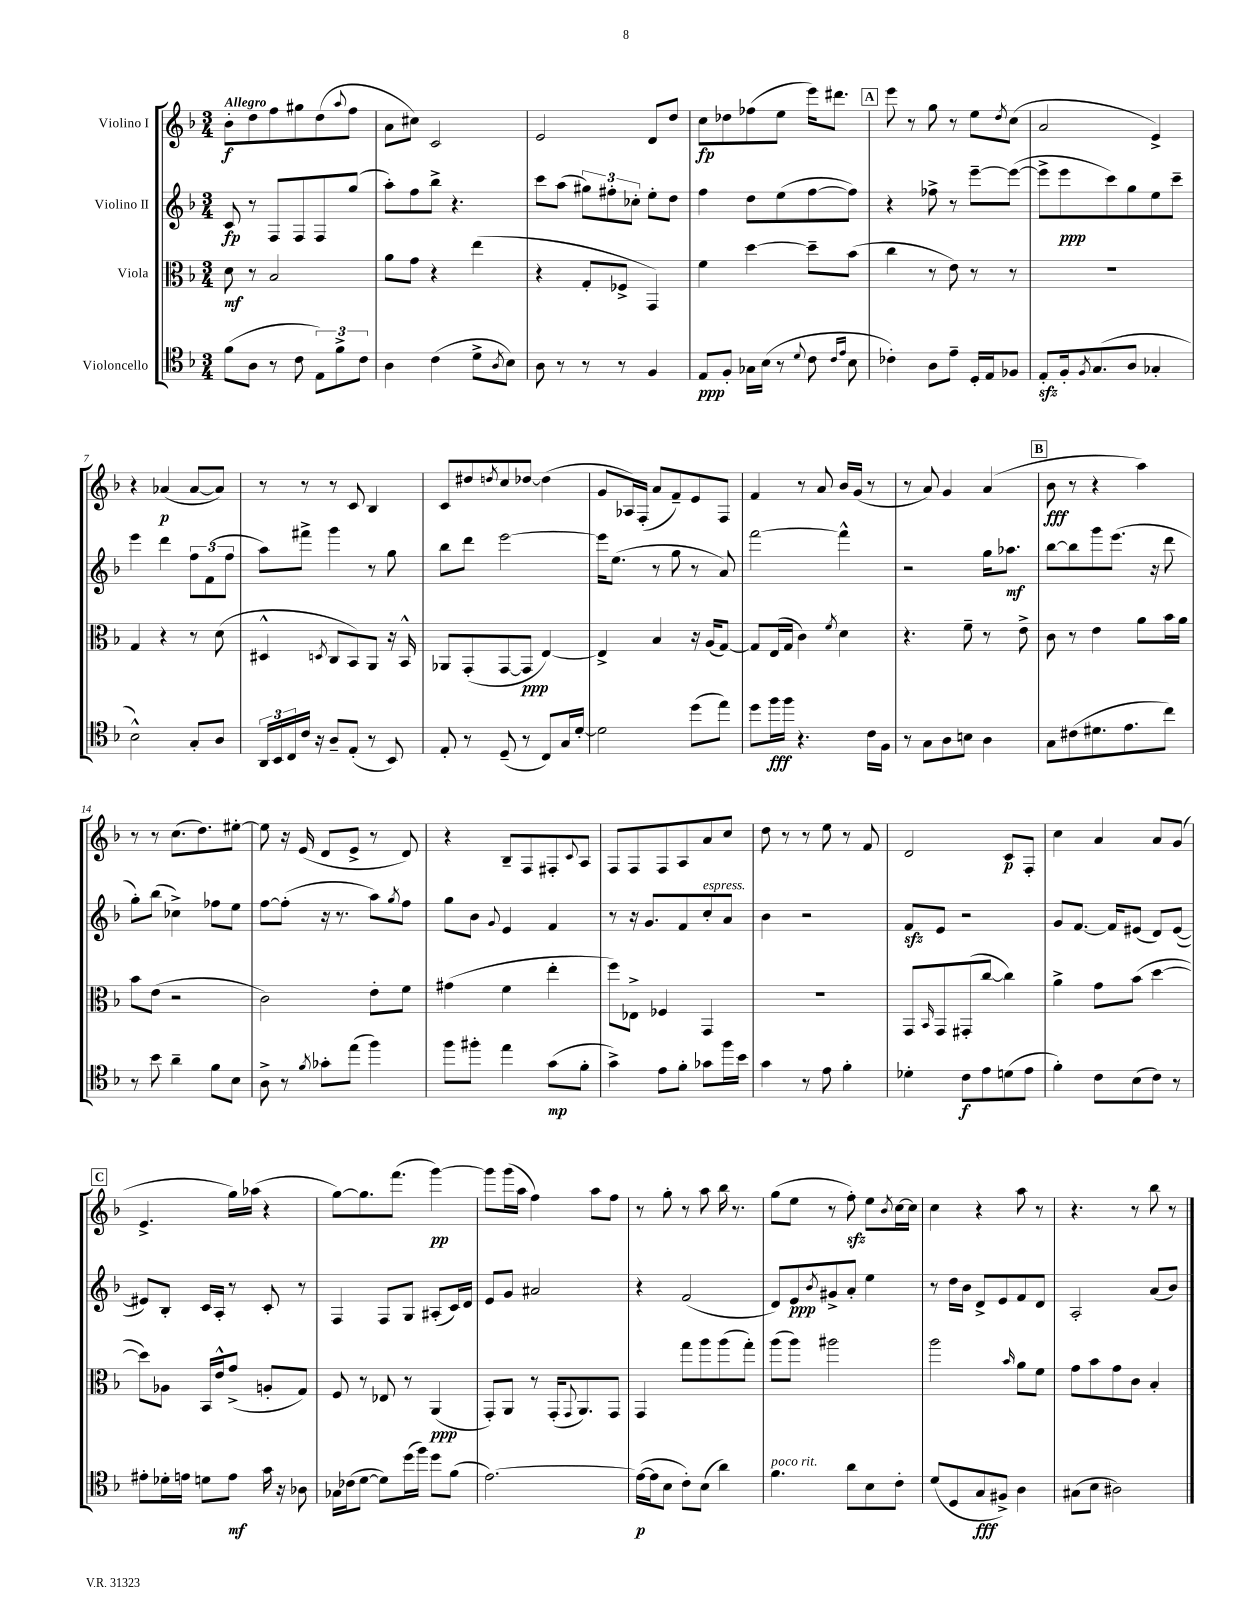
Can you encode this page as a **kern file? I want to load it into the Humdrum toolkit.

**kern	**dynam	**kern	**dynam	**kern	**dynam	**kern	**dynam
*part4	*part4	*part3	*part3	*part2	*part2	*part1	*part1
*staff4	*staff4	*staff3	*staff3	*staff2	*staff2	*staff1	*staff1
*I"Violoncello	*	*I"Viola	*	*I"Violino II	*	*I"Violino I	*
*clefC4	*	*clefC3	*	*clefG2	*	*clefG2	*
*k[b-]	*	*k[b-]	*	*k[b-]	*	*k[b-]	*
*M3/4	*	*M3/4	*	*M3/4	*	*M3/4	*
=1	=1	=1	=1	=1	=1	=1	=1
!	!	!	!	!	!	!LO:TX:a:B:t=Allegro	!
(8f\L	.	8d\	mf	8c/	fp	8b-'\L	f
8A\J	.	8r	.	8r	.	8dd\	.
8r	.	2B-/	.	8F/L	.	8ff\	.
8c\	.	.	.	8F/	.	8gg#X\	.
12E\L)	.	.	.	8F/	.	(8dd\	.
12f^\	.	.	.	.	.	.	.
.	.	.	.	.	.	8qqaa/	.
.	.	.	.	(8gg/J	.	8ff\J	.
12c\J	.	.	.	.	.	.	.
=2	=2	=2	=2	=2	=2	=2	=2
4A\	.	8a\L	.	8aa'\L)	.	8a\L	.
.	.	8g\J	.	8ff\	.	8cc#X\J)	.
(4c\	.	4r	.	8bb-^\J	.	2c/	.
.	.	.	.	4.r	.	.	.
8d^\L	.	(4ee\	.	.	.	.	.
8qA/	.	.	.	.	.	.	.
8B-\J)	.	.	.	.	.	.	.
=3	=3	=3	=3	=3	=3	=3	=3
8A\	.	4r	.	8ccc\L	.	2e/	.
8r	.	.	.	(8aa\J	.	.	.
8r	.	8G'/L	.	12gg#X\L)	.	.	.
.	.	.	.	12ff#X'\	.	.	.
8r	.	8F-X^/J	.	.	.	.	.
.	.	.	.	12cc-X'\J	.	.	.
4F/	.	4GG/)	.	8ee'\L	.	8d/L	.
.	.	.	.	8dd\J	.	8dd/J	.
=4	=4	=4	=4	=4	=4	=4	=4
8E/L	ppp	4f\	.	4ff\	.	8cc\L	fp
8F'/J	.	.	.	.	.	8dd-X\	.
16G-X\LL	.	[4dd\	.	8dd\L	.	(8ff-X\	.
(16B-\JJ	.	.	.	.	.	.	.
8r	.	.	.	(8ee\	.	8ee\J	.
8qqd/	.	.	.	.	.	.	.
8c\	.	8dd~\L]	.	[8ff\	.	16eee\KL)	.
.	.	.	.	.	.	8.ddd#X\J	.
16qqc/LL	.	.	.	.	.	.	.
16qqe/JJ	.	.	.	.	.	.	.
8B-\	.	(8b-\J	.	8ff\J])	.	.	.
!!LO:REH:place=s1:t=A
=5	=5	=5	=5	=5	=5	=5	=5
4c-X'\)	.	4cc\	.	4r	.	8eee\	.
.	.	.	.	.	.	8r	.
8A\L	.	8r	.	8ff-X^\	.	8gg\	.
8e~\J	.	8e\)	.	8r	.	8r	.
16D'/LL	.	8r	.	[8eee~\L	.	8ee\L	.
16E/J	.	.	.	.	.	.	.
.	.	.	.	.	.	8qdd/	.
8F-X/J	.	8r	.	(8eee\J_	.	(8cc\J	.
=6	=6	=6	=6	=6	=6	=6	=6
8Ezz'/L	.	2.r	.	8eee^\L]	.	2a/	.
16F'/k	.	.	.	8eee\	ppp	.	.
8qF/	.	.	.	.	.	.	.
(8.G/	.	.	.	.	.	.	.
.	.	.	.	8ccc\)	.	.	.
8A/J	.	.	.	8gg\	.	.	.
4G-X'/	.	.	.	8ee\	.	4e^/)	.
.	.	.	.	8ccc~\J	.	.	.
!!LO:LB:g=z
=7	=7	=7	=7	=7	=7	=7	=7
2B-^^\)	.	4G/	.	4eee\	.	4r	.
.	.	4r	.	4ddd\	.	(4a-X/	p
8G'/L	.	8r	.	12ff\L	.	[8a-/L	.
.	.	.	.	(12f\	.	.	.
8A/J	.	(8d\	.	.	.	8a-/J])	.
.	.	.	.	12ff\J	.	.	.
=8	=8	=8	=8	=8	=8	=8	=8
24AA/LL	.	4D#X^^/	.	8aa\L)	.	8r	.
24BB-/	.	.	.	.	.	.	.
24C/	.	.	.	.	.	.	.
16c/JJ	.	.	.	8fff#X^\J	.	8r	.
16r	.	.	.	.	.	.	.
.	.	8qDn/	.	.	.	.	.
8A~/L	.	8C/L	.	4ggg\	.	8r	.
(8E'/J	.	8BB-/)	.	.	.	8c/	.
8r	.	8AA/J	.	8r	.	4B-/	.
8BB-/)	.	16r	.	8gg\	.	.	.
.	.	16BB-^^/	.	.	.	.	.
=9	=9	=9	=9	=9	=9	=9	=9
8E'/	.	8AA-X/L	.	8bb-\L	.	8c/L	.
8r	.	(8GG'/	.	8ddd\J	.	8dd#X/	.
.	.	.	.	.	.	8qddn/	.
(8D~/	.	[8GG/	.	[2eee\	.	8cc/	.
8r	.	8GG/J]	ppp	.	.	[8dd-X/J	.
8C/L)	.	[4E/)	.	.	.	(4dd-\]	.
16G/L	.	.	.	.	.	.	.
[16d'/JJ	.	.	.	.	.	.	.
=10	=10	=10	=10	=10	=10	=10	=10
2d\]	.	4E^/]	.	16eee\KL]	.	8g/L	.
.	.	.	.	(8.ee\J	.	.	.
.	.	.	.	.	.	16A-X/L)	.
.	.	.	.	.	.	(16F'/JJ	.
.	.	4B-/	.	8r	.	8a/L	.
.	.	.	.	8gg\	.	8f~/)	.
(8dd\L	.	16r	.	8r	.	8e/	.
.	.	(16A/KL	.	.	.	.	.
8ee\J)	.	[8G/J)	.	8a/)	.	8F/J	.
=11	=11	=11	=11	=11	=11	=11	=11
8dd\L	.	8G/L]	.	[2fff\	.	4f/	.
16ff\L	fff	(16E/L	.	.	.	.	.
16ff\JJ	.	16G/JJ	.	.	.	.	.
4.r	.	4c\)	.	.	.	8r	.
.	.	.	.	.	.	8a/	.
.	.	8qf/	.	.	.	.	.
.	.	4d\	.	4fff^^\]	.	16b-/LL	.
.	.	.	.	.	.	(16g/JJ	.
16c\LL	.	.	.	.	.	8r	.
16F\JJ	.	.	.	.	.	.	.
=12	=12	=12	=12	=12	=12	=12	=12
8r	.	4.r	.	2r	.	8r	.
8G\L	.	.	.	.	.	8a/)	.
8A\	.	.	.	.	.	4g/	.
8Bn\J	.	8f~\	.	.	.	.	.
4A\	.	8r	.	16gg\KL	.	(4a/	.
.	.	.	.	8.aa-X\J	mf	.	.
.	.	8e^\	.	.	.	.	.
!!LO:REH:place=s1:t=B
=13	=13	=13	=13	=13	=13	=13	=13
8G\L	.	8c\	.	[8bb-\L	.	8b-\	fff
(8c#X\	.	8r	.	8bb-\]	.	8r	.
8.d#X\	.	4e\	.	8ggg\	.	4r	.
.	.	.	.	(8.eee\J	.	.	.
8.e\	.	.	.	.	.	.	.
.	.	8a\L	.	.	.	4aa\)	.
.	.	.	.	16r	.	.	.
8cc\J)	.	16b-\L	.	8ddd\	.	.	.
.	.	16a\JJ	.	.	.	.	.
!!LO:LB:g=z
=14	=14	=14	=14	=14	=14	=14	=14
8r	.	8b-\L	.	8gg'\L)	.	8r	.
8b-\	.	(8e\J	.	(8bb-\J	.	8r	.
4a~\	.	2r	.	4cc-X^\)	.	(8.cc\L	.
.	.	.	.	.	.	8.dd\)	.
8f\L	.	.	.	8ff-X\L	.	.	.
8B-\J	.	.	.	8ee\J	.	[8ee#X'\J	.
=15	=15	=15	=15	=15	=15	=15	=15
8A^\	.	2c\)	.	[8ff\L	.	8ee#\]	.
8r	.	.	.	(8ff'\J]	.	16r	.
.	.	.	.	.	.	(16e/	.
8qf/	.	.	.	.	.	.	.
8g-X'\L	.	.	.	16r	.	8d/L	.
.	.	.	.	8.r	.	.	.
(8ee\J	.	.	.	.	.	8e^/J	.
4ff\)	.	8e'\L	.	8aa\L)	.	8r	.
.	.	.	.	8qgg/	.	.	.
.	.	8f\J	.	8ff\J	.	8d/)	.
=16	=16	=16	=16	=16	=16	=16	=16
8ff\L	.	(4g#X\	.	8gg\L	.	4r	.
8ff#X'\J	.	.	.	8b-\J	.	.	.
.	.	.	.	8qqg/	.	.	.
4ee\	.	4f\	.	4e/	.	8B-~/L	.
.	.	.	.	.	.	8F/	.
(8g\L	mp	4ee'\	.	4f/	.	8F#X'/	.
.	.	.	.	.	.	8qqc/	.
8f'\J	.	.	.	.	.	8A/J	.
=17	=17	=17	=17	=17	=17	=17	=17
4g^\)	.	8ff\L)	.	8r	.	8F/L	.
.	.	8E-X^\J	.	16r	.	8F/	.
.	.	.	.	8.g/L	.	.	.
8e\L	.	4F-X/	.	.	.	8F/	.
8f'\J	.	.	.	8f/	.	8A/	.
!	!	!	!	!LO:TX:a:i:t=espress.	!	!	!
8g-X\L	.	4GG/	.	8cc'/	.	8a/	.
16ff\L	.	.	.	8a/J	.	8cc/J	.
16b-\JJ	.	.	.	.	.	.	.
=18	=18	=18	=18	=18	=18	=18	=18
4g\	.	2.r	.	4b-\	.	8dd\	.
.	.	.	.	.	.	8r	.
8r	.	.	.	2r	.	8r	.
8e\	.	.	.	.	.	8ee\	.
4f'\	.	.	.	.	.	8r	.
.	.	.	.	.	.	8f/	.
=19	=19	=19	=19	=19	=19	=19	=19
4d-X'\	.	8GG/L	.	8fzz/L	.	2d/	.
.	.	16qqBB-/	.	.	.	.	.
.	.	8GG/	.	8e/J	.	.	.
8c\L	f	(8GG#X'/	.	2r	.	.	.
8e\	.	[8cc/J	.	.	.	.	.
(8dn\	.	4cc\])	.	.	.	8c/L	p
8e\J	.	.	.	.	.	8F'/J	.
=20	=20	=20	=20	=20	=20	=20	=20
4f'\)	.	4a^\	.	8g/L	.	4cc\	.
.	.	.	.	[8.f/J	.	.	.
8c\L	.	8g\L	.	.	.	4a/	.
.	.	.	.	16f/KL]	.	.	.
(8B-\	.	(8b-\J	.	(8e#X/J	.	.	.
8c\J)	.	[4dd\	.	8d/L)	.	8a/L	.
8r	.	.	.	([8e#/J	.	(8g/J	.
!!LO:LB:g=z
!!LO:REH:place=s1:t=C
=21	=21	=21	=21	=21	=21	=21	=21
8e#X'\L	.	8dd\L])	.	8e#X/L])	.	4.e^/	.
16d-X'\L	.	8A-X\J	.	8B-'/J	.	.	.
16en\JJ	.	.	.	.	.	.	.
8dn\L	.	16BB-/LL	.	16c/LL	.	.	.
.	.	16e^^/J	.	16A'/JJ	.	.	.
8e\J	mf	(8g^/J	.	8r	.	16gg\LL)	.
.	.	.	.	.	.	(16aa-X\JJ	.
16g\	.	8An'/L	.	8c'/	.	4r	.
16r	.	.	.	.	.	.	.
8A-X\	.	8G/J)	.	8r	.	.	.
=22	=22	=22	=22	=22	=22	=22	=22
16G-X\LL	.	8F/	.	4F/	.	[8gg\L)	.
(16c-X\J	.	.	.	.	.	.	.
[8d\J	.	8r	.	.	.	8.gg\]	.
8d\L])	.	8E-X/	.	8F/L	.	.	.
.	.	.	.	.	.	(8.fff\J	.
(16dd\L	.	8r	.	8G/J	.	.	.
16ff\JJ)	.	.	.	.	.	.	.
8dd\L	.	(4AA/	ppp	(8A#X'/L	.	[4ggg\)	pp
(8f\J	.	.	.	16c/L)	.	.	.
.	.	.	.	16d/JJ	.	.	.
=23	=23	=23	=23	=23	=23	=23	=23
[2.e\)	.	8GG'/L)	.	8e/L	.	8ggg\L]	.
.	.	8AA/J	.	8g/J	.	(16ggg\L	.
.	.	.	.	.	.	16aa\JJ	.
.	.	8r	.	2a#X/	.	4ff\)	.
.	.	(16GG'/KL	.	.	.	.	.
.	.	8qqGG/	.	.	.	.	.
.	.	8.AA/)	.	.	.	.	.
.	.	.	.	.	.	8aa\L	.
.	.	8GG/J	.	.	.	8ff\J	.
=24	=24	=24	=24	=24	=24	=24	=24
(16e\LL_	p	4GG/	.	4r	.	8r	.
16e\J]	.	.	.	.	.	.	.
8B-\J	.	.	.	.	.	8gg'\	.
8c'\L)	.	8gg\L	.	(2f/	.	8r	.
(8B-\J	.	8aa\	.	.	.	8aa\	.
4a\)	.	(8aa\	.	.	.	16bb-\	.
.	.	.	.	.	.	8.r	.
.	.	8gg'\J)	.	.	.	.	.
=25	=25	=25	=25	=25	=25	=25	=25
!LO:TX:a:i:t=poco rit.	!	!	!	!	!	!	!
4.f\	.	(8aa\L	.	8d/L)	.	(8gg\L	.
.	.	8aa\J)	.	8e/	ppp	8ee\J	.
.	.	.	.	8qb-/	.	.	.
.	.	2aa#X\	.	8g#X^/	.	8r	.
8a\L	.	.	.	8a'/J	.	8ffzz'\)	.
8B-\	.	.	.	4ee\	.	8ee\L	.
.	.	.	.	.	.	8qb-/	.
8c'\J	.	.	.	.	.	[16cc\L	.
.	.	.	.	.	.	16cc\JJ]	.
=26	=26	=26	=26	=26	=26	=26	=26
(8d/L	.	2aa\	.	8r	.	4cc\	.
8D/	.	.	.	16dd\LL	.	.	.
.	.	.	.	16b-\JJ	.	.	.
8G/	fff	.	.	8d^/L	.	4r	.
8F#X^/J)	.	.	.	8e/	.	.	.
.	.	16qqb-/	.	.	.	.	.
4A\	.	8a\L	.	8f/	.	8aa\	.
.	.	8f\J	.	8d/J	.	8r	.
=27	=27	=27	=27	=27	=27	=27	=27
(8G#X\L	.	8g\L	.	2A'/	.	4.r	.
8B-\J	.	8b-\	.	.	.	.	.
2A#X\)	.	8g\	.	.	.	.	.
.	.	8c\J	.	.	.	8r	.
.	.	4B-'/	.	(8a/L	.	8bb-\	.
.	.	.	.	8b-/J)	.	8r	.
==	==	==	==	==	==	==	==
*-	*-	*-	*-	*-	*-	*-	*-
